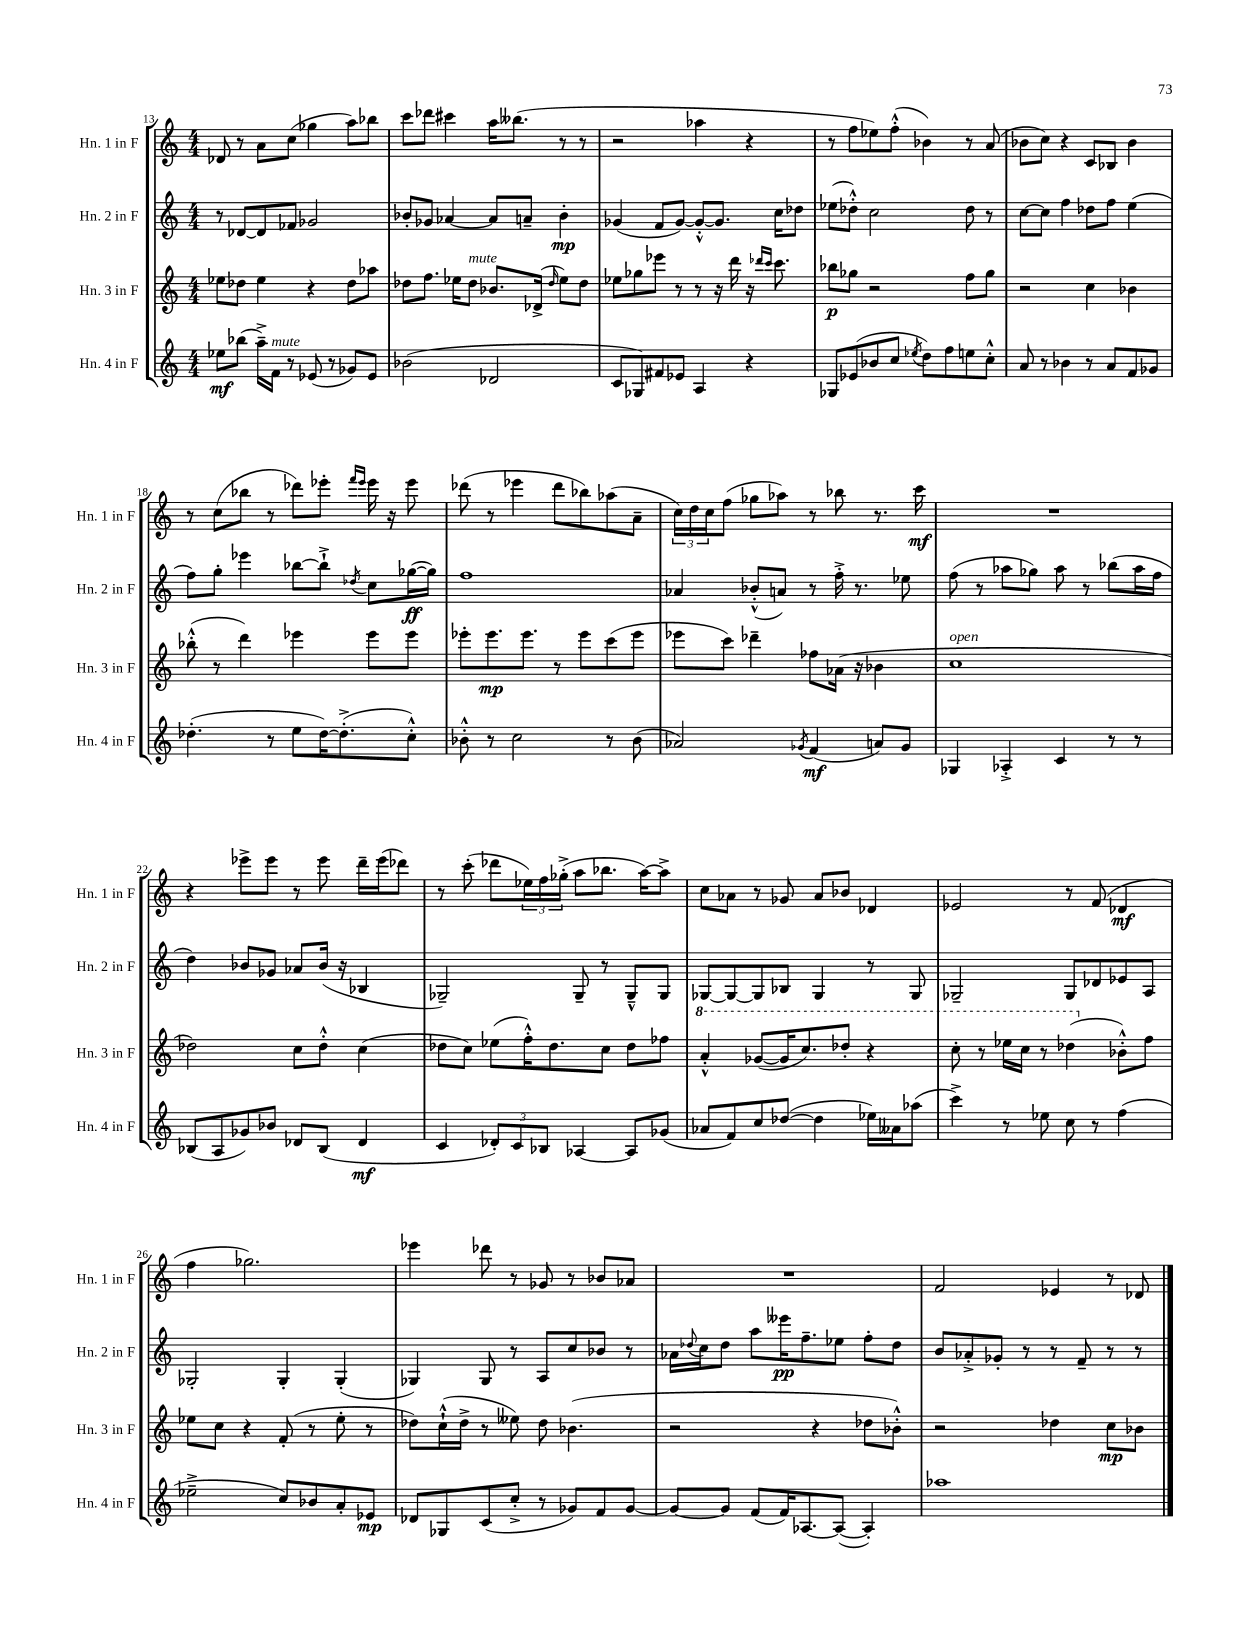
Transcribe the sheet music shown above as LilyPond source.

<<
\new StaffGroup <<
\new Staff = "s0" \with { instrumentName = "Hn. 1 in F" shortInstrumentName = "Hn. 1 in F" } {
    \clef treble \key c \major \numericTimeSignature \time 4/4
    des'8 r8 a'8 c''8( ges''4 a''8) bes''8 |
    c'''8 des'''8 cis'''4 a''16 beses''8.( r8 r8 |
    r2 aes''4 r4 |
    r8 f''8 ees''8) f''8-.-^( bes'4) r8 a'8( |
    bes'8 c''8) r4 c'8 bes8 bes'4 |
    r8 c''8( bes''8 r8 des'''8) ees'''8-. \grace { f'''16 ees'''16 } ees'''16 r16 ees'''8 |
    des'''8( r8 ees'''4 des'''8 bes''8) aes''8( a'8-- |
    \tuplet 3/2 { c''16) d''16 c''16 } f''8( ges''8 aes''8) r8 bes''8 r8. c'''16\mf |
    R1 |
    r4 ees'''8-> ees'''8 r8 ees'''8 d'''16-- ees'''16( des'''8) |
    r8 c'''8-.( des'''8 \tuplet 3/2 { ees''16) f''16 ges''16-.->( } a''8 bes''8. a''16~) a''8-> |
    c''8 aes'8 r8 ges'8 aes'8 bes'8 des'4 |
    ees'2 r8 f'8( des'4\mf |
    f''4 ges''2.) |
    ees'''4 des'''8 r8 ges'8 r8 bes'8 aes'8 |
    R1 |
    f'2 ees'4 r8 des'8 \bar "|." |
}
\new Staff = "s1" \with { instrumentName = "Hn. 2 in F" shortInstrumentName = "Hn. 2 in F" } {
    \clef treble \key c \major \numericTimeSignature \time 4/4
    r8 des'8~ des'8 fes'8 ges'2 |
    bes'8-. ges'8 aes'4~ aes'8 a'8-- bes'4-.\mp |
    ges'4( f'8 ges'8~) ges'8~-.-^ ges'8. c''16 des''8 |
    ees''8( des''8-.-^) c''2 des''8 r8 |
    c''8~ c''8 f''4 des''8 f''8 e''4( |
    f''8) g''8-. ees'''4 bes''8~ bes''8-!-> \acciaccatura { des''8 } c''8 ges''16~\ff( ges''16) |
    f''1 |
    aes'4 bes'8-.-^( a'8) r8 f''16-.-> r8. ees''8 |
    f''8( r8 aes''8 ges''8) aes''8 r8 bes''8( aes''16 f''16 |
    d''4) bes'8 ges'8 aes'8 bes'16( r16 bes4 |
    ges2--) ges8-- r8 ges8---^ ges8 |
    ges8~ ges8~ ges8 bes8 ges4 r8 ges8 |
    ges2-- ges8 des'8 ees'8 a8 |
    ges2-. ges4-. ges4-.( |
    ges4) ges8 r8 a8 c''8 bes'8 r8 |
    aes'16 \appoggiatura { des''8 } c''16 des''8 a''8 eeses'''16\pp f''8.-- ees''8 f''8-. des''8 |
    b'8 aes'8-.-> ges'8-. r8 r8 f'8-- r8 r8 \bar "|." |
}
\new Staff = "s2" \with { instrumentName = "Hn. 3 in F" shortInstrumentName = "Hn. 3 in F" } {
    \clef treble \key c \major \numericTimeSignature \time 4/4
    ees''8 des''8 ees''4 r4 des''8 aes''8 |
    des''8 f''8. ees''16 des''8^\markup { \italic "mute" } bes'8. des'16->( \grace { des''16 } ees''8) des''8 |
    ees''8 ges''8 ees'''8 r8 r8 r16 d'''16 r16 \grace { des'''16 c'''16 } c'''8. |
    bes''8\p ges''8 r2 f''8 ges''8 |
    r2 c''4 bes'4 |
    bes''8-.-^( r8 d'''4) ees'''4 ees'''8 ees'''8 |
    ees'''8-. ees'''8.\mp ees'''8. r8 ees'''8 c'''8( ees'''8 |
    ees'''8 c'''8) des'''4-- fes''8 aes'16( r16 bes'4 |
    c''1^\markup { \italic "open" } |
    des''2) c''8 des''8-.-^ c''4( |
    des''8 c''8) ees''8( f''16-.-^) des''8. c''8 des''8 fes''8 |
    \ottava #1 a''4-.-^ ges''8~( ges''16 c'''8.) des'''8-. r4 |
    c'''8-. r8 ees'''16 c'''16 r8 des'''4( \ottava #0 bes'8-.-^) f''8 |
    ees''8 c''8 r4 f'8-.( r8 ees''8-. r8 |
    des''8) c''16-!-^( des''16-> r8 eeses''8) des''8 bes'4.( |
    r2 r4 des''8 bes'8-.-^) |
    r2 des''4 c''8\mp bes'8 \bar "|." |
}
\new Staff = "s3" \with { instrumentName = "Hn. 4 in F" shortInstrumentName = "Hn. 4 in F" } {
    \clef treble \key c \major \numericTimeSignature \time 4/4
    ees''8\mf bes''8( a''16--->) f'16^\markup { \italic "mute" } r8 ees'8( r8 ges'8) ees'8 |
    bes'2( des'2 |
    c'8 ges8) fis'8 ees'8 a4 r4 |
    ges8 ees'8( bes'8 c''8 \acciaccatura { ees''8 } d''8) f''8 e''8 c''8-.-^ |
    a'8 r8 bes'4 r8 a'8 f'8 ges'8 |
    des''4.-.( r8 e''8 des''16~) des''8.-.->( c''8-.-^) |
    bes'8-.-^ r8 c''2 r8 bes'8( |
    aes'2) \acciaccatura { ges'8 } f'4\mf( a'8) ges'8 |
    ges4 aes4-.-> c'4 r8 r8 |
    bes8( a8 ges'8) bes'8 des'8 bes8( des'4\mf |
    c'4 \tuplet 3/2 { des'8-.) c'8 bes8 } aes4~ aes8 ges'8( |
    aes'8 f'8) c''8 des''8~( des''4 ees''16) aeses'16 aes''8( |
    c'''4->) r8 ees''8 c''8 r8 f''4( |
    ees''2---> c''8) bes'8 a'8-. ees'8\mp |
    des'8 ges8 c'8( c''8-.-> r8 ges'8) f'8 ges'8~ |
    ges'8~ ges'8 f'8( f'16) aes8.~ aes8~( aes4-.) |
    aes''1 \bar "|." |
}
>>
>>
\layout { \context { \Score currentBarNumber = #13 } }
